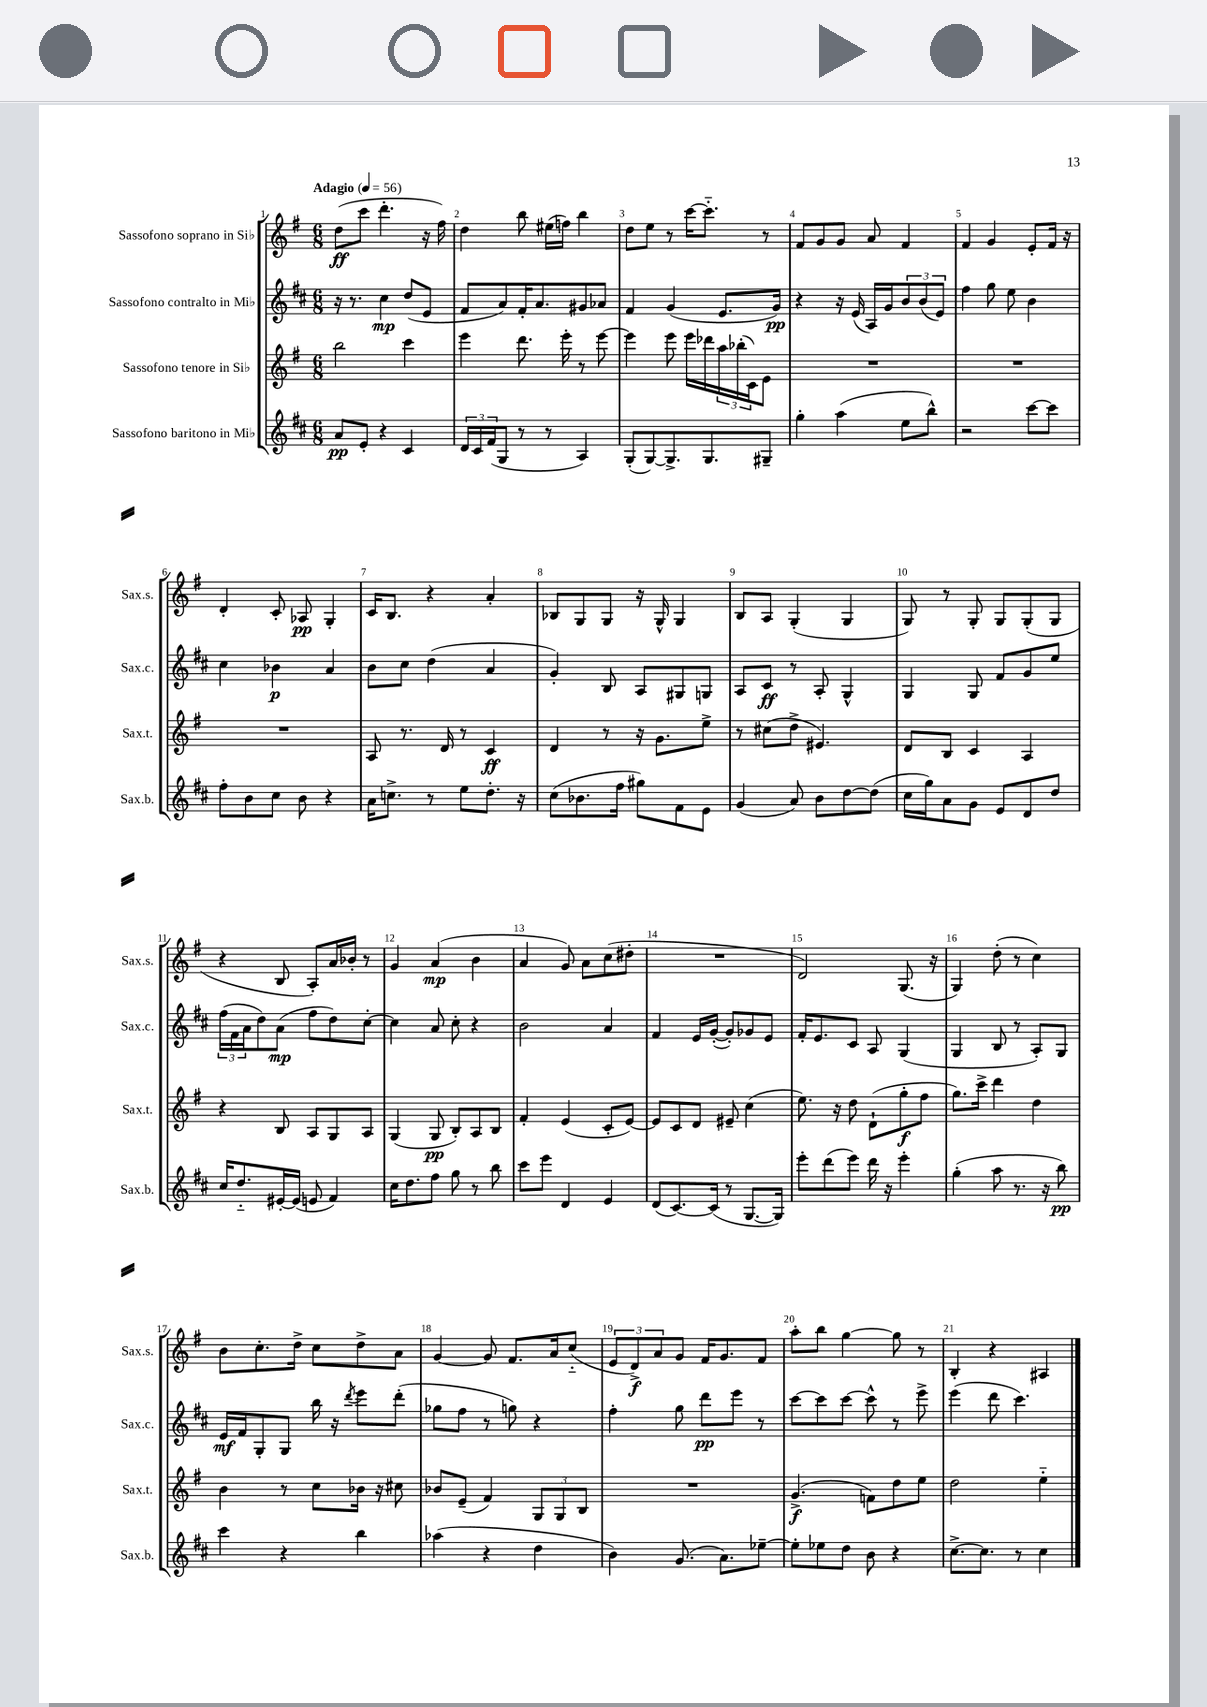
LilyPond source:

<<
\new StaffGroup <<
\new Staff = "s0" \with { instrumentName = "Sassofono soprano in Sib" shortInstrumentName = "Sax.s." } {
    \clef treble \key g \major \numericTimeSignature \time 6/8 \tempo "Adagio" 4 = 56
    d''8\ff( c'''8 d'''4.-. r16 fis''16) |
    d''4 b''8 eis''16( f''16) b''4 |
    d''8 e''8 r8 c'''16~ c'''8.-_ r8 |
    fis'8 g'8 g'8 a'8 fis'4 |
    fis'4 g'4 e'8-. fis'16 r16 |
    d'4-. c'8-. aes8\pp g4-. |
    c'16 b8. r4 a'4-. |
    bes8 g8 g8 r16 g16-^ g4 |
    b8 a8 g4-.( g4 |
    g8) r8 g8-. g8 g8-.( g8 |
    r4 b8 a8-.) a'16 bes'16-. r8 |
    g'4 a'4\mp( b'4 |
    a'4 g'8) a'8 c''8( dis''8-. |
    R2. |
    d'2) g8.( r16 |
    g4) d''8-.( r8 c''4) |
    b'8 c''8.-. d''16-> c''8 d''8-> a'8 |
    g'4~ g'8 fis'8. a'16 c''8-_( |
    \tuplet 3/2 { e'8 d'8->\f) a'8 } g'8 fis'16 g'8. fis'8 |
    a''8-. b''8 g''4~ g''8 r8 |
    b4-. r4 ais4 \bar "|." |
}
\new Staff = "s1" \with { instrumentName = "Sassofono contralto in Mib" shortInstrumentName = "Sax.c." } {
    \clef treble \key d \major \numericTimeSignature \time 6/8
    r16 r8. cis''4\mp d''8( e'8 |
    fis'8 a'8) fis'16-. a'8. gis'8 aes'8 |
    fis'4 g'4( e'8. g'16\pp) |
    r4 r16 e'16( a16) g'16 \tuplet 3/2 { b'8 b'8( e'8) } |
    fis''4 g''8 e''8 b'4 |
    cis''4 bes'4\p a'4 |
    b'8 cis''8 d''4( a'4 |
    g'4-.) b8 a8 gis8 g8 |
    a8 cis'8\ff r8 a8-. g4-^ |
    g4 g8 fis'8 g'8 e''8 |
    \tuplet 3/2 { fis''16( fis'16 a'16 } d''8) a'8\mp( fis''8 d''8) cis''8~-. |
    cis''4 a'8 cis''8-. r4 |
    b'2 a'4 |
    fis'4 e'16 g'16~-.( g'8-.) ges'8 e'8 |
    fis'16-. e'8. cis'8 a8 g4( |
    g4 b8 r8 a8-.) g8 |
    e'16\mf fis'16 g8-. g8 b''16 r16 \acciaccatura { d'''8 } e'''8 d'''8-.( |
    ges''8 fis''8 r8 g''8) r4 |
    fis''4-. g''8 d'''8\pp e'''8 r8 |
    cis'''8~ cis'''8 cis'''8~ cis'''8-^ r8 e'''8-> |
    e'''4( d'''8 cis'''4.) \bar "|." |
}
\new Staff = "s2" \with { instrumentName = "Sassofono tenore in Sib" shortInstrumentName = "Sax.t." } {
    \clef treble \key g \major \numericTimeSignature \time 6/8
    b''2 c'''4 |
    e'''4 d'''8. e'''16-. r8 e'''8~ |
    e'''4 e'''8 e'''16 des'''16 \tuplet 3/2 { a''16 bes''16-.( c'16) } e'8 |
    R2. |
    R2. |
    R2. |
    a8 r8. d'16 r8 c'4\ff |
    d'4 r8 r16 g'8. e''8-> |
    r8 cis''8( d''8-> eis'4.) |
    d'8 b8 c'4 a4 |
    r4 b8 a8 g8 a8 |
    g4( g8\pp b8-.) a8 b8 |
    fis'4-. e'4( c'8-. e'8~) |
    e'8 c'8 d'8 eis'8-- c''4( |
    e''8.) r16 d''8 d'8-!( g''8-.\f fis''8 |
    g''8.) c'''16-> d'''4 d''4 |
    b'4 r8 c''8 bes'16 r16 cis''8 |
    bes'8 e'8--( fis'4) \tuplet 3/2 { g8 g8 b8 } |
    R2. |
    g'4.->\f( f'8) d''8 e''8 |
    d''2 e''4-_ \bar "|." |
}
\new Staff = "s3" \with { instrumentName = "Sassofono baritono in Mib" shortInstrumentName = "Sax.b." } {
    \clef treble \key d \major \numericTimeSignature \time 6/8
    a'8\pp e'8-. r4 cis'4 |
    \tuplet 3/2 { d'16 cis'16 fis'16( } g8 r8 r8 a4) |
    g8-.( g8~) g8.-> g8. gis8-- |
    g''4-. a''4( e''8 b''8-^) |
    r2 cis'''8~ cis'''8 |
    fis''8-. b'8 cis''8 b'8 r4 |
    a'16 c''8.-> r8 e''8 d''8.-. r16 |
    cis''8( bes'8. fis''16 gis''8) fis'8 e'8 |
    g'4( a'8) b'8 d''8~ d''8( |
    cis''16 g''16) a'8 g'8 e'8 d'8 d''8 |
    cis''16 d''8.-_ eis'16~-. eis'16( e'8 fis'4) |
    cis''16 d''8. fis''8 g''8 r8 b''8 |
    cis'''8 e'''8 d'4 e'4 |
    d'8( cis'8.~) cis'16( r8 g8.~ g16) |
    e'''8-. d'''8( e'''8) d'''16 r16 e'''4-. |
    g''4-.( a''8 r8. r16 b''8\pp) |
    cis'''4 r4 b''4 |
    aes''4( r4 d''4 |
    b'4) g'8.( a'8.) ees''8~-- |
    ees''8-. ees''8 d''8 b'8 r4 |
    cis''8.~-> cis''8. r8 cis''4 \bar "|." |
}
>>
>>
\layout { \context { \Score \override BarNumber.break-visibility = ##(#f #t #t) barNumberVisibility = #all-bar-numbers-visible } }
